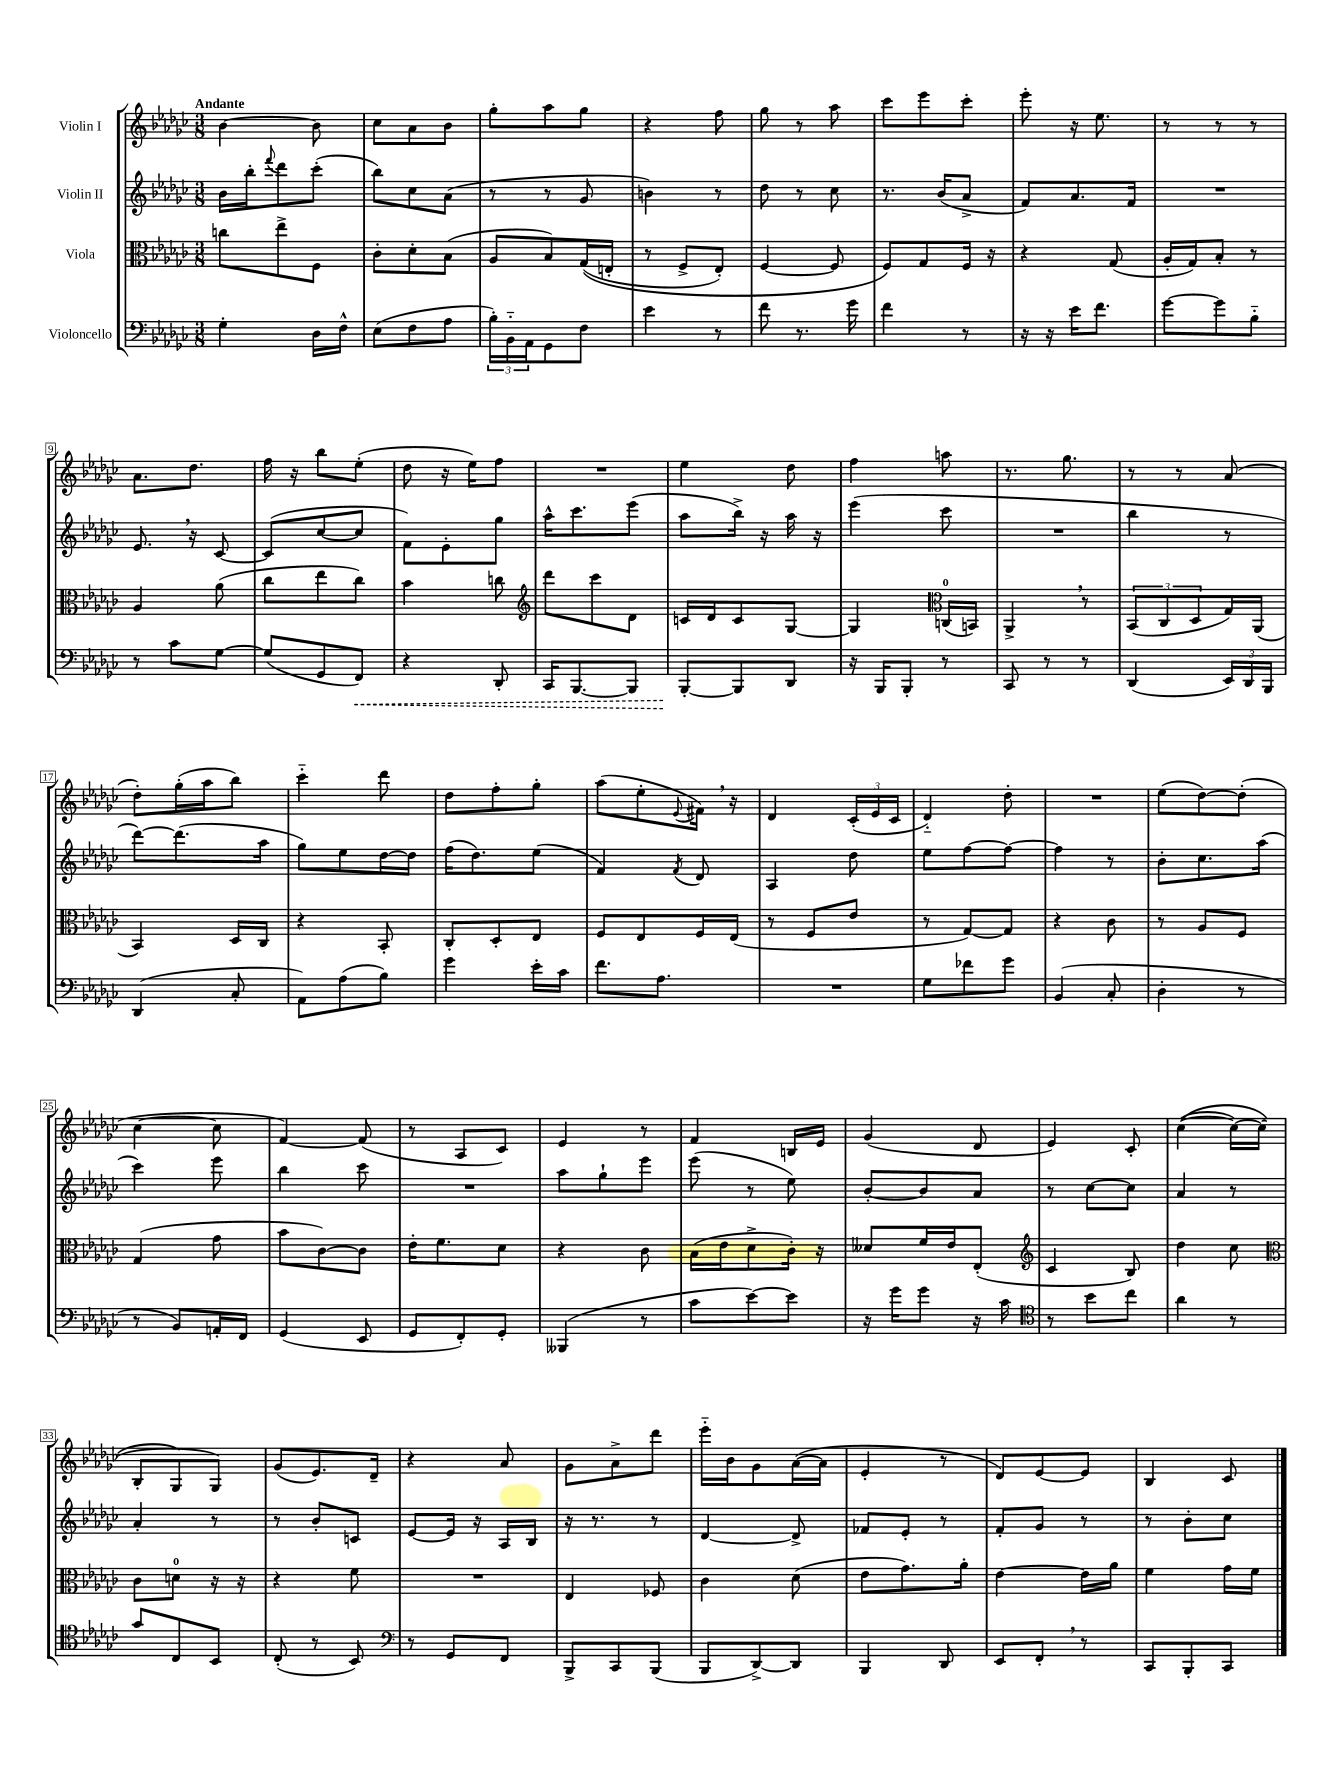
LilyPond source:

<<
\new StaffGroup <<
\new Staff = "s0" \with { instrumentName = "Violin I" } {
    \clef treble \key ges \major \numericTimeSignature \time 3/8 \tempo "Andante"
    bes'4~ bes'8 |
    ces''8 aes'8 bes'8 |
    ges''8-. aes''8 ges''8 |
    r4 f''8 |
    ges''8 r8 aes''8 |
    ces'''8 ees'''8 ces'''8-. |
    ees'''8-. r16 ees''8. |
    r8 r8 r8 |
    aes'8. des''8. |
    f''16 r16 bes''8 ees''8-.( |
    des''8 r16 ees''16) f''8 |
    R4. |
    ees''4 des''8 |
    f''4 a''8 |
    r8. ges''8. |
    r8 r8 aes'8( |
    des''8-.) ges''16-.( aes''16 bes''8) |
    ces'''4-_ des'''8 |
    des''8 f''8-. ges''8-. |
    aes''8( ees''8-. \appoggiatura { ees'8 } fis'16) \breathe r16 |
    des'4 \tuplet 3/2 { ces'16-.( ees'16 ces'16 } |
    des'4-_) des''8-. |
    R4. |
    ees''8( des''8~) des''8-.( |
    ces''4~ ces''8 |
    f'4~) f'8( |
    r8 aes8 ces'8) |
    ees'4 r8 |
    f'4 b16 ees'16 |
    ges'4( des'8 |
    ees'4) ces'8-. |
    ces''4~(\( ces''16~) ces''16( |
    bes8-. ges8\) ges8) |
    ges'8( ees'8.) des'16-- |
    r4 aes'8 |
    ges'8 aes'8-> des'''8 |
    ees'''16-_ bes'16 ges'8 aes'16~( aes'16 |
    ees'4-. r8 |
    des'8) ees'8~ ees'8 |
    bes4 ces'8 \bar "|." |
}
\new Staff = "s1" \with { instrumentName = "Violin II" } {
    \clef treble \key ges \major \numericTimeSignature \time 3/8
    bes'16 bes''16-. \appoggiatura { f'''8 } des'''8 ces'''8-.( |
    bes''8) ces''8 aes'8( |
    r8 r8 ges'8 |
    b'4) r8 |
    des''8 r8 ces''8 |
    r8. bes'16( aes'8-> |
    f'8) aes'8. f'16 |
    R4. |
    ees'8. \breathe r16 ces'8~ |
    ces'8( ces''8~ ces''8 |
    f'8) ees'8-. ges''8 |
    aes''16-^ ces'''8. ees'''8( |
    aes''8 bes''16->) r16 aes''16 r16 |
    ees'''4( ces'''8 |
    R4. |
    bes''4 r8 |
    des'''8~) des'''8.( aes''16 |
    ges''8) ees''8 des''16~ des''16 |
    f''16( des''8.) ees''8( |
    f'4) \acciaccatura { f'8 } des'8 |
    aes4 des''8 |
    ees''8 f''8~ f''8~ |
    f''4 r8 |
    bes'8-. ces''8. aes''16( |
    ces'''4) ees'''8 |
    bes''4 ces'''8 |
    R4. |
    aes''8 ges''8-! ees'''8 |
    ees'''8( r8 ees''8) |
    bes'8~-. bes'8 aes'8 |
    r8 ces''8~ ces''8 |
    aes'4 r8 |
    aes'4-. r8 |
    r8 bes'8-. c'8 |
    ees'8~ ees'16 r16 aes16 bes16 |
    r16 r8. r8 |
    des'4~ des'8-> |
    fes'8 ees'8-. r8 |
    f'8-. ges'8 r8 |
    r8 bes'8-. ces''8 \bar "|." |
}
\new Staff = "s2" \with { instrumentName = "Viola" } {
    \clef alto \key ges \major \numericTimeSignature \time 3/8
    c''8 ees''8-> f8 |
    ces'8-. des'8-. bes8( |
    aes8 bes8) ges16(\( e16-. |
    r8 f8-> ees8-.) |
    f4~ f8 |
    f8\) ges8 f16 r16 |
    r4 ges8( |
    aes16-. ges16) bes8-. r8 |
    aes4 aes'8( |
    ces''8 ees''8 ces''8) |
    bes'4 c''8 |
    \clef treble des'''8 ces'''8 des'8 |
    c'16 des'16 c'8 ges8~ |
    ges4 \clef alto c16-0( b,16) |
    aes,4-> \breathe r8 |
    \tuplet 3/2 { bes,8( ces8 des8 } ges16) aes,16( |
    bes,4) des16 ces16 |
    r4 bes,8-. |
    ces8-. des8-. ees8 |
    f8 ees8 f16 ees16( |
    r8 f8 ees'8 |
    r8 ges8~) ges8 |
    r4 ces'8 |
    r8 aes8 f8 |
    ges4( ges'8 |
    bes'8 ces'8~) ces'8 |
    ees'16-. f'8. des'8 |
    r4 ces'8 |
    bes16( ees'16 des'8-> ces'16-.) r16 |
    deses'8 f'16 ees'16 ees8-.( |
    \clef treble ces'4 bes8) |
    des''4 ces''8 |
    \clef alto ces'8 d'8-0 r16 r16 |
    r4 f'8 |
    R4. |
    ees4 fes8 |
    ces'4 des'8( |
    ees'8 ges'8.) aes'16-. |
    ees'4~ ees'16 aes'16 |
    f'4 ges'16 f'16 \bar "|." |
}
\new Staff = "s3" \with { instrumentName = "Violoncello" } {
    \clef bass \key ges \major \numericTimeSignature \time 3/8
    ges4-. des16 f16-^ |
    ees8( f8 aes8 |
    \tuplet 3/2 { bes16-.) bes,16-_ aes,16 } ges,8 f8 |
    ees'4 r8 |
    f'8 r8. ges'16 |
    f'4 r8 |
    r16 r16 ees'16 f'8. |
    ges'8~ ges'8 bes8-_ |
    r8 ces'8 ges8~ |
    ges8( ges,8 \once \override Hairpin.style = #'dashed-line f,8\<) |
    r4 des,8-. |
    ces,16 bes,,8.~ bes,,8 |
    bes,,8~-.\! bes,,8 des,8 |
    r16 bes,,16 bes,,8-. r8 |
    ces,8 r8 r8 |
    des,4( \tuplet 3/2 { ees,16) des,16 bes,,16 } |
    des,4( ces8-. |
    aes,8) aes8( bes8) |
    ges'4 ees'16-. ces'16 |
    f'8. aes8. |
    R4. |
    ges8 fes'8 ges'8 |
    bes,4( ces8-. |
    des4-. r8 |
    r8 bes,8) a,16-. f,16 |
    ges,4( ees,8 |
    ges,8 f,8-.) ges,8-. |
    beses,,4( r8 |
    ces'8 ees'8~) ees'8 |
    r16 ges'16 ges'8 r16 ces'16 |
    \clef tenor r8 bes'8 ces''8 |
    aes'4 r8 |
    ges'8 ces8 bes,8 |
    ces8-.( r8 bes,8) |
    \clef bass r8 ges,8 f,8 |
    bes,,8-> ces,8 bes,,8( |
    bes,,8 des,8~->) des,8 |
    bes,,4 des,8 |
    ees,8 f,8-. \breathe r8 |
    ces,8 bes,,8-. ces,8 \bar "|." |
}
>>
>>
\layout { \context { \Score \override BarNumber.stencil = #(make-stencil-boxer 0.1 0.3 ly:text-interface::print) } }
